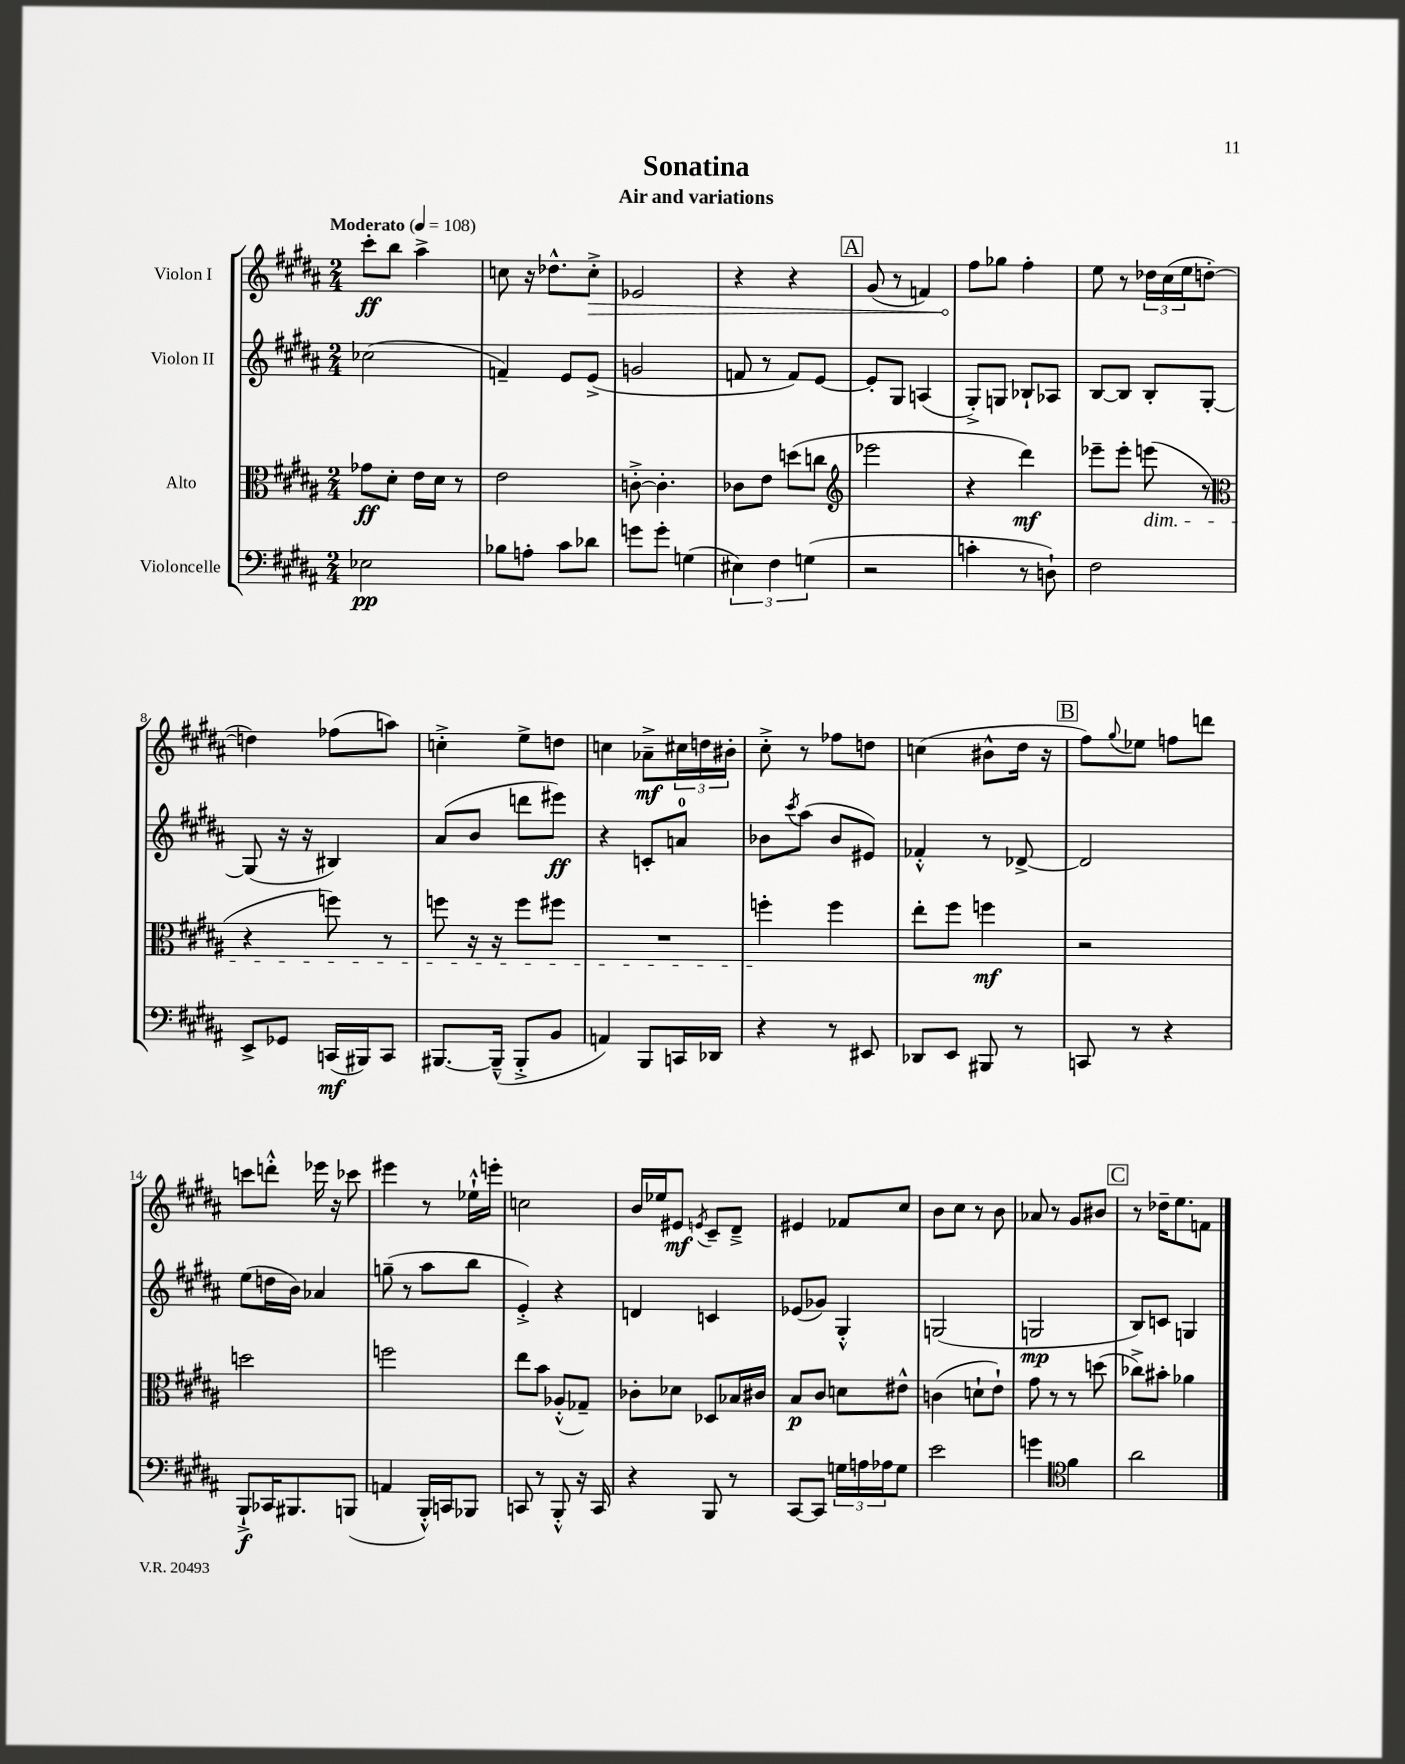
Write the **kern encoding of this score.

**kern	**dynam	**kern	**dynam	**kern	**dynam	**kern	**dynam
*part4	*part4	*part3	*part3	*part2	*part2	*part1	*part1
*staff4	*staff4	*staff3	*staff3	*staff2	*staff2	*staff1	*staff1
*I"Violoncelle	*	*I"Alto	*	*I"Violon II	*	*I"Violon I	*
*clefF4	*	*clefC3	*	*clefG2	*	*clefG2	*
*k[f#c#g#d#a#]	*	*k[f#c#g#d#a#]	*	*k[f#c#g#d#a#]	*	*k[f#c#g#d#a#]	*
*M2/4	*	*M2/4	*	*M2/4	*	*M2/4	*
*MM108	*	*MM108	*	*MM108	*	*MM108	*
=1	=1	=1	=1	=1	=1	=1	=1
!	!	!	!	!	!	!LO:TX:a:B:t=Moderato	!
2E-X\	pp	8g-X\L	ff	(2cc-X\	.	8ccc#'\L	ff
.	.	8d#'\J	.	.	.	8bb\J	.
.	.	16e\LL	.	.	.	4aa#^\	.
.	.	16d#\JJ	.	.	.	.	.
.	.	8r	.	.	.	.	.
=2	=2	=2	=2	=2	=2	=2	=2
8B-X\L	.	2e\	.	4fn~/)	.	8ccn\	.
8An'\J	.	.	.	.	.	16r	.
.	.	.	.	.	.	8.dd-X^^\L	.
8c#\L	.	.	.	8e/L	.	.	.
!	!	!	!	!	!	!	!LO:HP:b
8d-X\J	.	.	.	(8e^/J	.	8cc'^\J	>
=3	=3	=3	=3	=3	=3	=3	=3
8gn\L	.	[8cn'^\	.	2gn/	.	2e-X/	.
8g'\J	.	4.c'\]	.	.	.	.	.
(4Gn\	.	.	.	.	.	.	.
=4	=4	=4	=4	=4	=4	=4	=4
6E#X\)	.	8c-X\L	.	8fn/	.	4r	.
.	.	8e\J	.	8r	.	.	.
6F#\	.	.	.	.	.	.	.
.	.	(8ddn\L	.	8f/L)	.	4r	.
(6Gn\	.	.	.	.	.	.	.
.	.	8ccn\J	.	[8e/J	.	.	.
!!LO:REH:place=s1:t=A
=5	=5	=5	=5	=5	=5	=5	=5
*	*	*clefG2	*	*	*	*	*
2r	.	2eee-X\	.	8e'/L]	.	(8g#/	.
.	.	.	.	8G#/J	.	8r	.
.	.	.	.	(4An/	.	4fn/)	.
=6	=6	=6	=6	=6	=6	=6	=6
4cn'\	.	4r	.	8G#'^/L)	.	8ff#\L	.
.	.	.	.	8Gn/J	.	8gg-X\J	]
8r	.	4ddd#\)	mf	8B-X`/L	.	4ff#'\	.
8Dn`\)	.	.	.	8A-X/J	.	.	.
=7	=7	=7	=7	=7	=7	=7	=7
2F#\	.	8eee-X~\L	.	[8B/L	.	8ee\	.
.	.	8eee-'\J	.	8B/J]	.	8r	.
!	!	!LO:TX:b:i:t=dim.	!	!	!	!	!
.	.	(8eeen\	.	8B'/L	.	24dd-X\LL	.
.	.	.	.	.	.	(24cc#\	.
.	.	.	.	.	.	24ee\J	.
.	.	8r	.	[8G#'/J	.	[8ddn'\J	.
!!LO:LB:g=z
=8	=8	=8	=8	=8	=8	=8	=8
*	*	*clefC3	*	*	*	*	*
8EE^/L	.	4r	.	(8G#/]	.	4ddn\])	.
8GG-X/J	.	.	.	16r	.	.	.
.	.	.	.	16r	.	.	.
(16CCn/LL	mf	8ffn\)	.	4B#X/)	.	(8ff-X\L	.
16BBB#X/J)	.	.	.	.	.	.	.
8CC/J	.	8r	.	.	.	8aan\J)	.
=9	=9	=9	=9	=9	=9	=9	=9
[8.BBB#X/L	.	8ffn\	.	(8a#/L	.	4ccn'^\	.
.	.	16r	.	8b/J	.	.	.
(16BBB#~^^/Jk]	.	16r	.	.	.	.	.
8BBB#'^/L	.	8ff\L	.	8dddn\L	.	8ee^\L	.
8BB/J	.	8ff#X\J	.	8eee#X\J)	ff	8ddn\J	.
=10	=10	=10	=10	=10	=10	=10	=10
4AAn/)	.	2r	.	4r	.	4ccn\	.
8BBB/L	.	.	.	8cn'/L	.	8a-X~^\L	mf
16CCn/L	.	.	.	8an/J	.	24cc#X\L	.
.	.	.	.	.	.	24ddn\	.
16DD-X/JJ	.	.	.	.	.	.	.
.	.	.	.	.	.	24b#X'\JJ	.
=11	=11	=11	=11	=11	=11	=11	=11
4r	.	4ffn'\	.	8b-X\L	.	8cc#'^\	.
.	.	.	.	8qccc#/	.	.	.
.	.	.	.	(8aa#\J	.	8r	.
8r	.	4ff\	.	8b-/L	.	8ff-X\L	.
8EE#X/	.	.	.	8e#X/J)	.	8ddn\J	.
=12	=12	=12	=12	=12	=12	=12	=12
8DD-X/L	.	8ee'\L	.	4f-X'^^/	.	(4ccn\	.
8EE/J	.	8ff#\J	.	.	.	.	.
8BBB#X/	.	4ffn\	mf	8r	.	8b#X^^\L	.
8r	.	.	.	[8d-X^/	.	16dd#\Jk	.
.	.	.	.	.	.	16r	.
!!LO:REH:place=s1:t=B
=13	=13	=13	=13	=13	=13	=13	=13
8CCn/	.	2r	.	2d-/]	.	8ff#\L)	.
.	.	.	.	.	.	8qqgg#/	.
8r	.	.	.	.	.	8ee-X\J	.
4r	.	.	.	.	.	8ffn\L	.
.	.	.	.	.	.	8dddn\J	.
!!LO:LB:g=z
=14	=14	=14	=14	=14	=14	=14	=14
8BBB`^/L	f	2ddn\	.	(8ee\L	.	8cccn\L	.
16CC-X/K	.	.	.	16ddn\L	.	8dddn'^^\J	.
8.BBB#X/	.	.	.	16b\JJ)	.	.	.
.	.	.	.	4a-X/	.	16eee-X\	.
.	.	.	.	.	.	16r	.
(8BBBn/J	.	.	.	.	.	8ccc-X\	.
=15	=15	=15	=15	=15	=15	=15	=15
4AAn/	.	2ffn\	.	(8ggn~\	.	4eee#X\	.
.	.	.	.	8r	.	.	.
16BBB'^^/LL)	.	.	.	8aa#\L	.	8r	.
16CCn/J	.	.	.	.	.	.	.
8BBB-X/J	.	.	.	8bb\J	.	16ee-X`^^\LL	.
.	.	.	.	.	.	16eeen'\JJ	.
=16	=16	=16	=16	=16	=16	=16	=16
8CCn/	.	8ee\L	.	4e'^/)	.	2ccn\	.
8r	.	8b\J	.	.	.	.	.
8BBB'^^/	.	(8A-X'^^/L	.	4r	.	.	.
16r	.	8G-X~/J)	.	.	.	.	.
16CC/	.	.	.	.	.	.	.
=17	=17	=17	=17	=17	=17	=17	=17
4r	.	8c-X'\L	.	4dn/	.	16b/LL	.
.	.	.	.	.	.	16ee-X/J	.
.	.	8d-X\J	.	.	.	8e#X/J	mf
.	.	.	.	.	.	8qen/	.
8BBB/	.	8D-X/L	.	4cn/	.	8c#~/L	.
8r	.	16B-X/L	.	.	.	8d#~^/J	.
.	.	16c#X/JJ	.	.	.	.	.
=18	=18	=18	=18	=18	=18	=18	=18
[8CC#/L	.	8B/L	p	(8e-X/L	.	4e#X/	.
8CC#/J]	.	8c#/J	.	8g-X/J)	.	.	.
24Gn\LL	.	8dn\L	.	4G#'^^/	.	8f-X/L	.
24An\	.	.	.	.	.	.	.
24A-X\J	.	.	.	.	.	.	.
8G\J	.	8e#X^^\J	.	.	.	8cc#/J	.
=19	=19	=19	=19	=19	=19	=19	=19
2e\	.	(4cn\	.	(2Gn/	.	8b\L	.
.	.	.	.	.	.	8cc#\J	.
.	.	8dn`\L	.	.	.	8r	.
.	.	8e`\J)	.	.	.	8b\	.
=20	=20	=20	=20	=20	=20	=20	=20
4gn\	.	8g#\	.	2Gn/	mp	8a-X/	.
.	.	8r	.	.	.	8r	.
*clefC4	*	*	*	*	*	*	*
4f#\	.	8r	.	.	.	8g#/L	.
.	.	(8ddn\	.	.	.	8b#X/J	.
!!LO:REH:place=s1:t=C
=21	=21	=21	=21	=21	=21	=21	=21
2a#\	.	8cc-X^\L)	.	8B/L)	.	8r	.
.	.	8b#X'\J	.	8cn/J	.	16dd-X~\KL	.
.	.	.	.	.	.	8.ee\	.
.	.	4a-X\	.	4Gn/	.	.	.
.	.	.	.	.	.	8fn\J	.
==	==	==	==	==	==	==	==
*-	*-	*-	*-	*-	*-	*-	*-
